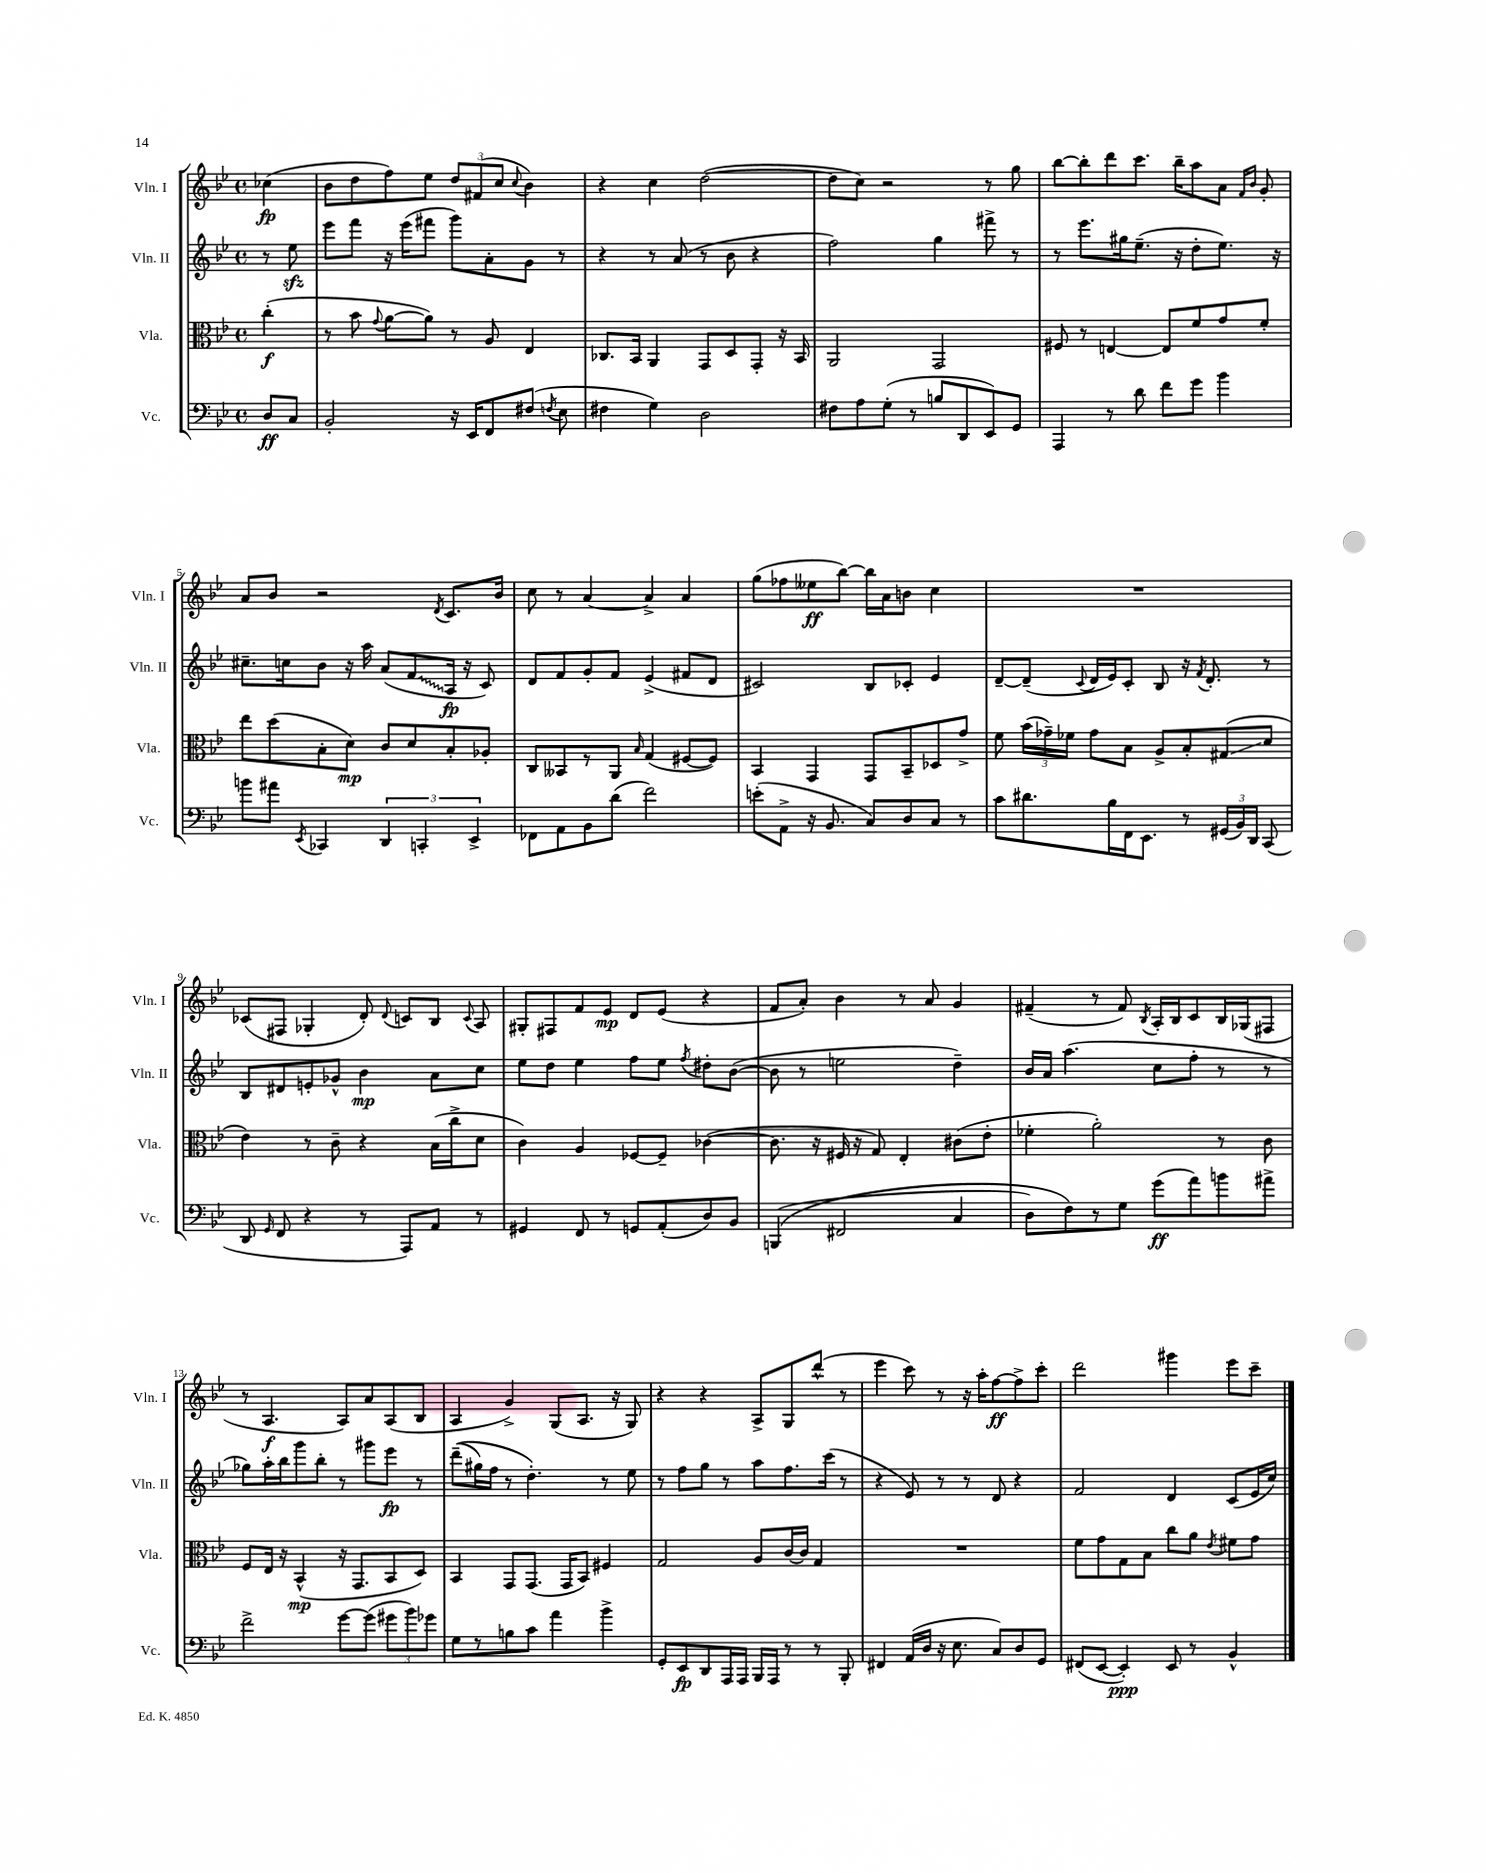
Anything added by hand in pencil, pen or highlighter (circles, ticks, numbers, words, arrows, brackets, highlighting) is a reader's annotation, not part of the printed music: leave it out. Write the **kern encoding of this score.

**kern	**kern	**kern	**kern
*staff4	*staff3	*staff2	*staff1
*clefF4	*clefC3	*clefG2	*clefG2
*k[b-e-]	*k[b-e-]	*k[b-e-]	*k[b-e-]
*M4/4	*M4/4	*M4/4	*M4/4
*met(c)	*met(c)	*met(c)	*met(c)
8D/L	(4cc'\	8r	(4cc-\
8C/J	.	8ee-\	.
=	=	=	=
2BB-'/	8r	8eee-\L	8b-\L
.	8b-\	8fff\J	8dd\
.	8qqg/	.	.
.	[8a\L	16r	8ff\)
.	.	(16eee-\LK	.
.	8a\]J)	8fff#\J	8ee-\J
16r	8r	8ggg\L)	12dd/L
16EE-/LK	.	.	.
.	.	.	(12f#/
8FF/	8A/	8a'\	.
.	.	.	12cc/J
.	.	.	8qqcc/
(8F#/J	4E-/	8g\J	4b-\)
8qF/	.	.	.
8E-\	.	8r	.
=	=	=	=
4F#\	8.C-/L	4r	4r
.	16BB-/Jk	.	.
4G\)	4AA/	8r	4cc\
.	.	(8a/	.
2D\	8GG/L	8r	([2dd\
.	8D/	8b-\	.
.	8GG'/J	4r	.
.	16r	.	.
.	16BB-/	.	.
=	=	=	=
8F#\L	2AA/	2ff\)	8dd\]L
8A\	.	.	8cc\J)
(8G'\J	.	.	2r
8r	.	.	.
8B/L	2GG/	4gg\	.
8DD/	.	.	.
8EE-/)	.	8fff#^\	8r
8GG/J	.	8r	8gg\
=	=	=	=
4AAA/	8F#/	8r	[8bb-\L
.	8r	8.eee-\L	8bb-'\]
8r	[4E/	.	8ddd\
.	.	16gg#\k	.
8d\	.	(8.ee-~\J	8.ccc\J
8f\L	8E/]L	.	.
.	.	16r	16bb-~\LK
8g\J	8f/	8dd'\L	8aa\
4b-\	8g/	8.ee-\J)	8a\J
.	.	.	16qqf/LL
.	.	.	16qqb-/JJ
.	8f'/J	.	8g'/
.	.	16r	.
=	=	=	=
8b\L	8ee-\L	8.cc#~\L	8a/L
8a#\J	(8dd\	.	8b-/J
.	.	16cc\k	.
8qEE-/	.	.	.
4CC-/	8B-'\	8b-\J	2r
.	8d\J)	16r	.
.	.	16aa\	.
6DD/	8c/L	(8a/L	.
.	8d/	8f/	.
6CC'/	.	.	.
.	.	.	8qd/
.	8B-'/	16A/Jk	8.c/L
.	.	16r	.
6EE-^/	.	.	.
.	8A-'/J	8c/)	.
.	.	.	16b-/Jk
=	=	=	=
8FF-\L	8C/L	8d/L	8cc\
8AA\	8BB--/	8f/	8r
8BB-\	8r	8g'/	[4a/
(8d\J	8AA/J	8f/J	.
.	16qqB-/	.	.
2f\)	(4G/	(4e-^/	4a^/]
.	[8F#/L	8f#/L	4a/
.	8F#/]J)	8d/J	.
=	=	=	=
(8e'\L	4BB-/	2c#/)	(8gg\L
8AA^\J	.	.	8ff-\
16r	4GG/	.	8ee--\
8.BB-/	.	.	.
.	.	.	[8bb-\J)
8C/L)	8GG/L	8B-/L	16bb-\]LL
.	.	.	16a\J
8D/	8BB-~/	8c-'/J	8b\J
8C/J	8D-/	4e-/	4cc\
8r	8g^/J	.	.
=	=	=	=
8c\L	8f\	[8d~/L	1r
8.d#\	(24b-\LL	(8d~/]J	.
.	24g-~\)	.	.
.	24f-\JJ	.	.
.	.	8qqc/	.
.	8g-\L	16d/LL	.
16B-\L	.	16e-/J)	.
16FF\J	8B-\J	8c'/J	.
8.EE-\J	.	.	.
.	8A^/L	8B-/	.
8r	8B-'/	16r	.
.	.	8qf/	.
.	.	8.d'/	.
(24GG#/LL	(8G#/	.	.
24BB-/)	.	.	.
24DD/JJ	.	.	.
(8CC/	8d/J	8r	.
=	=	=	=
8DD/	4e-\)	8B-/L	(8c-/L
16qqGG/	.	.	.
8FF/	.	8d#/	8F#/J
4r	8r	8e'/	4G-'/
.	8c~\	8g-^^/J	.
8r	4r	4b-\	8d'/)
.	.	.	8qqd/
8AAA/L)	.	.	8c/L
8AA/J	(16B-\LL	8a\L	8B-/J
.	16cc^\J	.	.
.	.	.	8qqc/
8r	8d\J	8cc\J	8A/
=	=	=	=
4GG#/	4c\)	8ee-\L	8G#'/L
.	.	8dd\J	8F#/
8FF/	4A/	4ee-\	8f/
8r	.	.	8e-/J
8GG/L	[8F-/L	8ff\L	8d/L
(8AA'/	8F-~/]J	8ee-\J	(8e-/J
.	.	8qff/	.
8D/)	([4c-\	8dd#'\L	4r
8BB-/J	.	([8b-\J	.
=	=	=	=
&((4BBB/	8.c-\]	8b-\]	8f/L
.	.	8r	8a'/J)
.	16r	.	.
2FF#/	16F#/	2ee\	4b-\
.	16r	.	.
.	8G/)	.	.
.	4E-'/	.	8r
.	.	.	8a/
4C/	(8c#\L	4dd~\)	4g/
.	8e-'\J	.	.
=	=	=	=
8D\L)	4f-'\	16b-/LL	(4f#~/
.	.	16a/JJ	.
8F\&)	.	(4.aa\	.
8r	2a'\)	.	8r
8G\J	.	.	8f#/)
.	.	.	8qB-/
(8g\L	.	8cc\L	16A'/LL
.	.	.	16B-/J
8a\)	.	8ff'\J	8c/
8b\	8r	8r	16B-/L
.	.	.	(16G-/J
8a#^\J	8c\	8r	8F#/J
=	=	=	=
2f^\	8F/L	8gg-\L)	8r
.	16E-/Jk	16aa'\L	4.A/
.	16r	16bb-\J	.
.	(4BB-^^/	8ggg\	.
.	.	8bb-'\J	.
[8g\L	16r	8r	8A/L)
.	8.GG/L	.	.
(8g\]J	.	8ggg#\L	8a/
12g#\L	8BB-/	8eee-\J	(8A/
12b-\)	.	.	.
.	8D/J)	8r	8B-/J
12g-\J	.	.	.
=	=	=	=
8G\L	4BB-/	&((8ddd~\L	4A/
8r	.	16gg#\L)	.
.	.	16ff\JJ	.
8B\	8GG/L	8r	4g^/)
8c\J	(8.GG/J	4.dd'\&)	.
4a\	.	.	(8G/L
.	16GG/LK	.	.
.	8BB-/J)	.	8.A/J
4b-^\	4F#/	8r	.
.	.	.	16r
.	.	8ee-\	8G/)
=	=	=	=
8GG'/L	2G/	8r	4r
8EE-/	.	8ff\L	.
8DD/	.	8gg\J	4r
16AAA/L	.	8r	.
16AAA/JJ	.	.	.
16BBB-/LL	8A/L	8aa\L	8A^/L
16AAA/JJ	.	.	.
8r	[16c/L	8.ff\	8G/
.	16c/]JJ	.	.
8r	4G/	.	(8ddd^^/J
.	.	(16ccc\Jk	.
8BBB-'/	.	8r	8r
=	=	=	=
4FF#/	1r	4r	4eee-\
(16AA/LL	.	8e-/)	8ccc\)
16D/JJ	.	.	.
16r	.	8r	8r
8.E-\	.	.	.
.	.	8r	16r
.	.	.	16aa'\LK
8C/L)	.	8d/	[8ff\
8D/	.	4r	8ff^\]
8GG/J	.	.	8ccc'\J
=	=	=	=
(8FF#/L	8f\L	2f/	2ddd\
[8EE-/J	8g\	.	.
4EE-'/])	8G\	.	.
.	8B-\J	.	.
8EE-/	8cc\L	4d/	4ggg#\
8r	8a\J	.	.
.	8qe-/	.	.
4BB-^^/	8f#\L	(8c/L	8eee-\L
.	8g\J	16e-/L	8ccc~\J
.	.	16cc/JJ)	.
==	==	==	==
*-	*-	*-	*-
